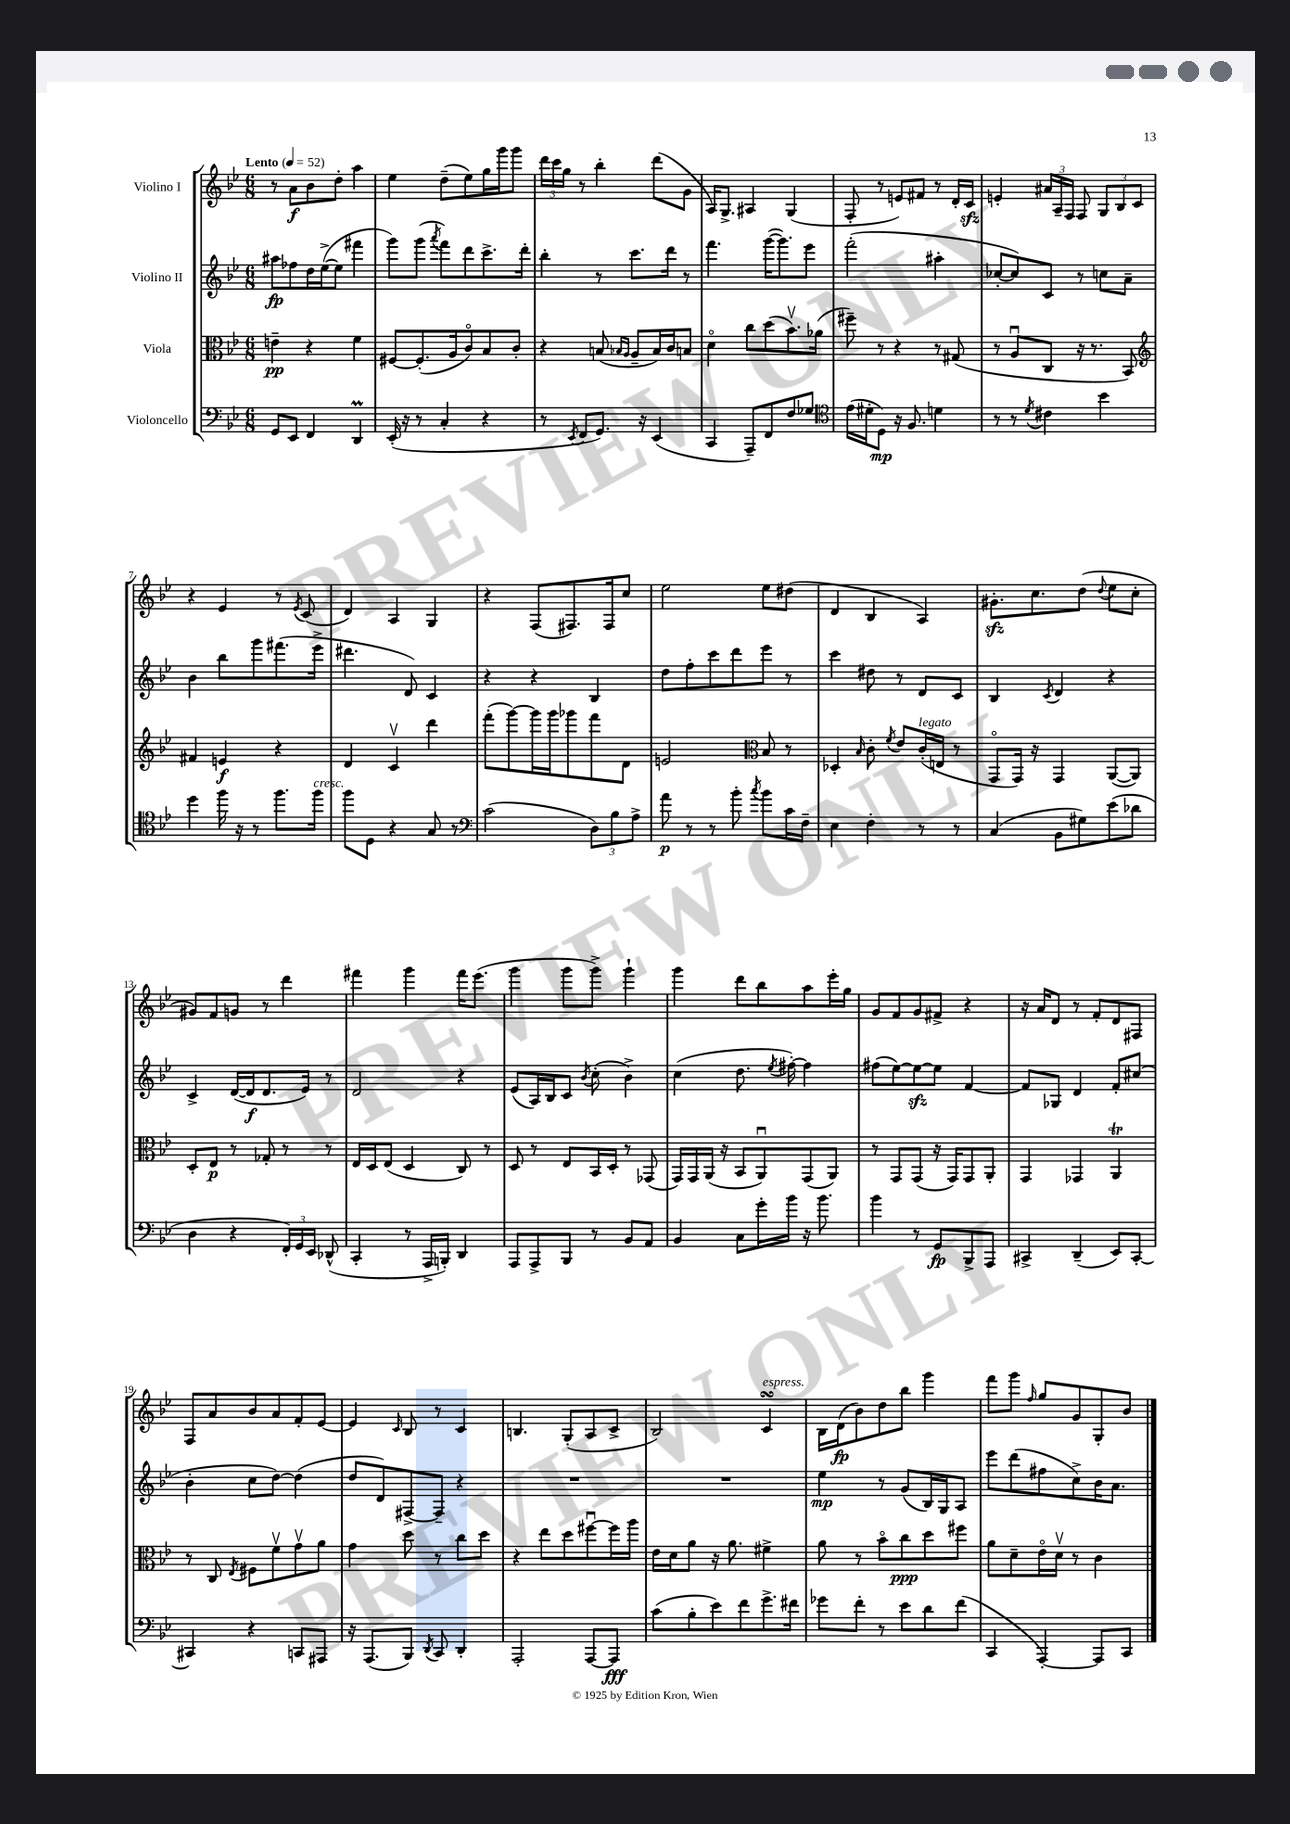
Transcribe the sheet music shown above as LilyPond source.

<<
\new StaffGroup <<
\new Staff = "s0" \with { instrumentName = "Violino I" } {
    \clef treble \key bes \major \numericTimeSignature \time 6/8 \tempo "Lento" 4 = 52
    \autoBeamOff r8 a'8[\f bes'8 d''8]-. a''4 |
    ees''4 d''8[--( ees''8) g''16 g'''16 g'''8] |
    \tuplet 3/2 { d'''16[ c'''16 g''16] } r8 bes''4-. d'''8[( g'8] |
    a16[) g8.]-> ais4 g4( |
    f8-. r8 e'8[) fis'8] r8 d'16[-. c'16]\sfz |
    e'4-. \tuplet 3/2 { ais'16[ a16-- f16] } f8 \tuplet 3/2 { g8[ bes8 c'8] } |
    r4 ees'4 r8 \acciaccatura { ees'8 } c'8( |
    d'4) a4 g4 |
    r4 f8[( fis8.) fis16 c''8] |
    ees''2 ees''8[ dis''8]( |
    d'4 bes4 a4) |
    gis'8.[-.\sfz c''8. d''8]( \appoggiatura { d''8 } ees''8[ c''8]-. |
    gis'8[) f'8 g'8] r8 d'''4 |
    fis'''4 g'''4 fis'''16[ ees'''8.]( |
    g'''4 g'''8[ g'''8]->) g'''4-! |
    g'''4 d'''8[ bes''8 a''8 ees'''16-. g''16] |
    g'8[ f'8 g'8 fis'8]-> r4 |
    r16 a'16[ d'8] r8 f'8[-. d'8 fis8] |
    f8[ a'8 bes'8 a'8 f'8-. ees'8]~ |
    ees'4 \grace { c'16 } bes8 r8 c'4 |
    b4. g8[-.( a8 c'8]-> |
    bes2) c'4\turn^\markup { \italic "espress." } |
    bes16[ d'16\fp( bes'8) d''8 bes''8] g'''4 |
    f'''8[ g'''8] \grace { f''16 } g''8[ g'8 g8-. bes'8] \bar "|." |
}
\new Staff = "s1" \with { instrumentName = "Violino II" } {
    \clef treble \key bes \major \numericTimeSignature \time 6/8
    \autoBeamOff ais''8[\fp fes''8 d''16 ees''16~->( ees''8] fis'''4 |
    g'''8[) g'''8]( \acciaccatura { a'''8 } f'''8[) d'''8 c'''8.-> d'''16]-. |
    bes''4-. r8 c'''8.[ d'''16] r8 |
    f'''4. g'''16[~( g'''8.) ees'''8] |
    f'''2-.( ais''4-. |
    ces''8[~-. ces''8) c'8] r8 c''8[ a'8]-- |
    bes'4 bes''8[ g'''8 fis'''8.( ees'''16]-> |
    dis'''4. d'8) c'4 |
    r4 r4 bes4 |
    d''8[ f''8-. c'''8 d'''8 ees'''8] r8 |
    c'''4 dis''8 r8 d'8[ c'8] |
    bes4 \acciaccatura { c'8 } d'4 r4 |
    c'4-> d'16[~( d'16\f d'8. ees'16]) r8 |
    d'2 r4 |
    ees'8[( a16) bes16 c'8] \acciaccatura { bes'8 } c''8-.( bes'4->) |
    c''4( d''8. \acciaccatura { ees''8 } fis''16~-.) fis''4 |
    fis''8[( ees''8~) ees''8~\sfz ees''8] f'4~ |
    f'8[ ges8] d'4 f'8[-. cis''8]( |
    bes'4-. c''8[ d''8]~) d''4( |
    d''8[ d'8) fis8~-> fis8]-- r4 |
    R2. |
    R2. |
    ees''4\mp r8 g'8[( bes16) g16 a8] |
    ees'''8[ d'''8( fis''8 c''8->) bes'16 a'8.] \bar "|." |
}
\new Staff = "s2" \with { instrumentName = "Viola" } {
    \clef alto \key bes \major \numericTimeSignature \time 6/8
    \autoBeamOff e'4--\pp r4 f'4 |
    fis8[~ fis8.-.( a16 c'8\flageolet) bes8 c'8]-. |
    r4 b8( \grace { bes16[ a16] } a8[-- bes16) c'16 b8] |
    d'4\flageolet c''8[ d''8( bes'8.\upbow) aes'16]( |
    fis''8--) r8 r4 r8 gis8( |
    r8 a8[\downbow c8] r16 r8. bes,8) |
    \clef treble fis'4 e'4\f r4 |
    d'4 c'4\upbow d'''4 |
    f'''8[-.( g'''8~) g'''16 g'''16 ges'''8 f'''8 d'8] |
    e'2 \clef alto bes8 r8 |
    des4-. \grace { bes16 } c'8-. \acciaccatura { f'8 } ees'8[ c'16-.^\markup { \italic "legato" }( e16] r8 |
    g,8[\flageolet g,16]) r16 g,4 a,8[~( a,8]) |
    d8[-. ees8]\p r8 ges8-. r8 r8 |
    ees16[ d16 ees8]( d4 c8) r8 |
    d8 r8 ees8[ bes,16 d16]-. r8 ges,8( |
    g,16[) g,16 a,16]( r16 bes,8[ a,8\downbow) g,8( a,8]) |
    r8 g,8[ g,8]( r16 g,16[) g,8 a,8]-. |
    g,4 ges,4 a,4\trill |
    r8 c8 \acciaccatura { ees8 } fis8[ f'8\upbow g'8\upbow a'8] |
    g'4 d''8 r8 c''8[ d''8] |
    r4 ees''8[ d''8 fis''8~\downbow fis''16 a''16] |
    ees'16[ d'16 a'8] r16 a'8. fis'4-> |
    a'8 r8 bes'8[\flageolet c''8\ppp d''8 fis''8] |
    a'8[ d'8-- ees'16\flageolet d'16]\upbow r8 c'4 \bar "|." |
}
\new Staff = "s3" \with { instrumentName = "Violoncello" } {
    \clef bass \key bes \major \numericTimeSignature \time 6/8
    \autoBeamOff g,8[ ees,8] f,4 d,4\prall |
    ees,16-.( r16 r8 c4-. r4 |
    r8 \acciaccatura { ees,8 } f,8[ g,8.]) r16 ees,4( |
    c,4 a,,8[--) f,8 f8 ges8] |
    \clef tenor ees'16[( dis'16-. d8]\mp) r16 f8. d'4 |
    r8 r8 \acciaccatura { d'8 } cis'4 bes'4 |
    d''4 f''16 r16 r8 f''8.[ f''16]^\markup { \italic "cresc." } |
    f''8[ d8] r4 g8 r8 |
    \clef bass c'2( \tuplet 3/2 { d8[) bes8 a8]-> } |
    a'8\p r8 r8 bes'8-. \acciaccatura { c''8 } bes'8[ c'16 f16]-- |
    ees4 f4-. r8 r8 |
    c4( bes,8[ gis8) ees'8( des'8] |
    d4 r4 \tuplet 3/2 { f,16[-.) g,16 ees,16] } des,8-^( |
    c,4-. r8 a,,16[-> b,,16]-.) d,4 |
    a,,8[ a,,8-> bes,,8] r8 bes,8[ a,8] |
    bes,4 c8[ g'16-. bes'16] r16 bes'8. |
    bes'4 r8 g,8[\fp bes,,8-> a,,8] |
    cis,4-> d,4--( ees,8[) cis,8]~-. |
    cis,4 r4 c,8[ ais,,8] |
    r16 a,,8.[( bes,,8]) \acciaccatura { d,8 } c,8 d,4-. |
    a,,2-. a,,8[~ a,,8]\fff |
    c'8[( bes8-. ees'8) f'8 g'8.-> fis'16] |
    ges'8[ f'8]-. r8 ees'8[ d'8 f'8]( |
    c,4 a,,4~-.) a,,8[ c,8] \bar "|." |
}
>>
>>
